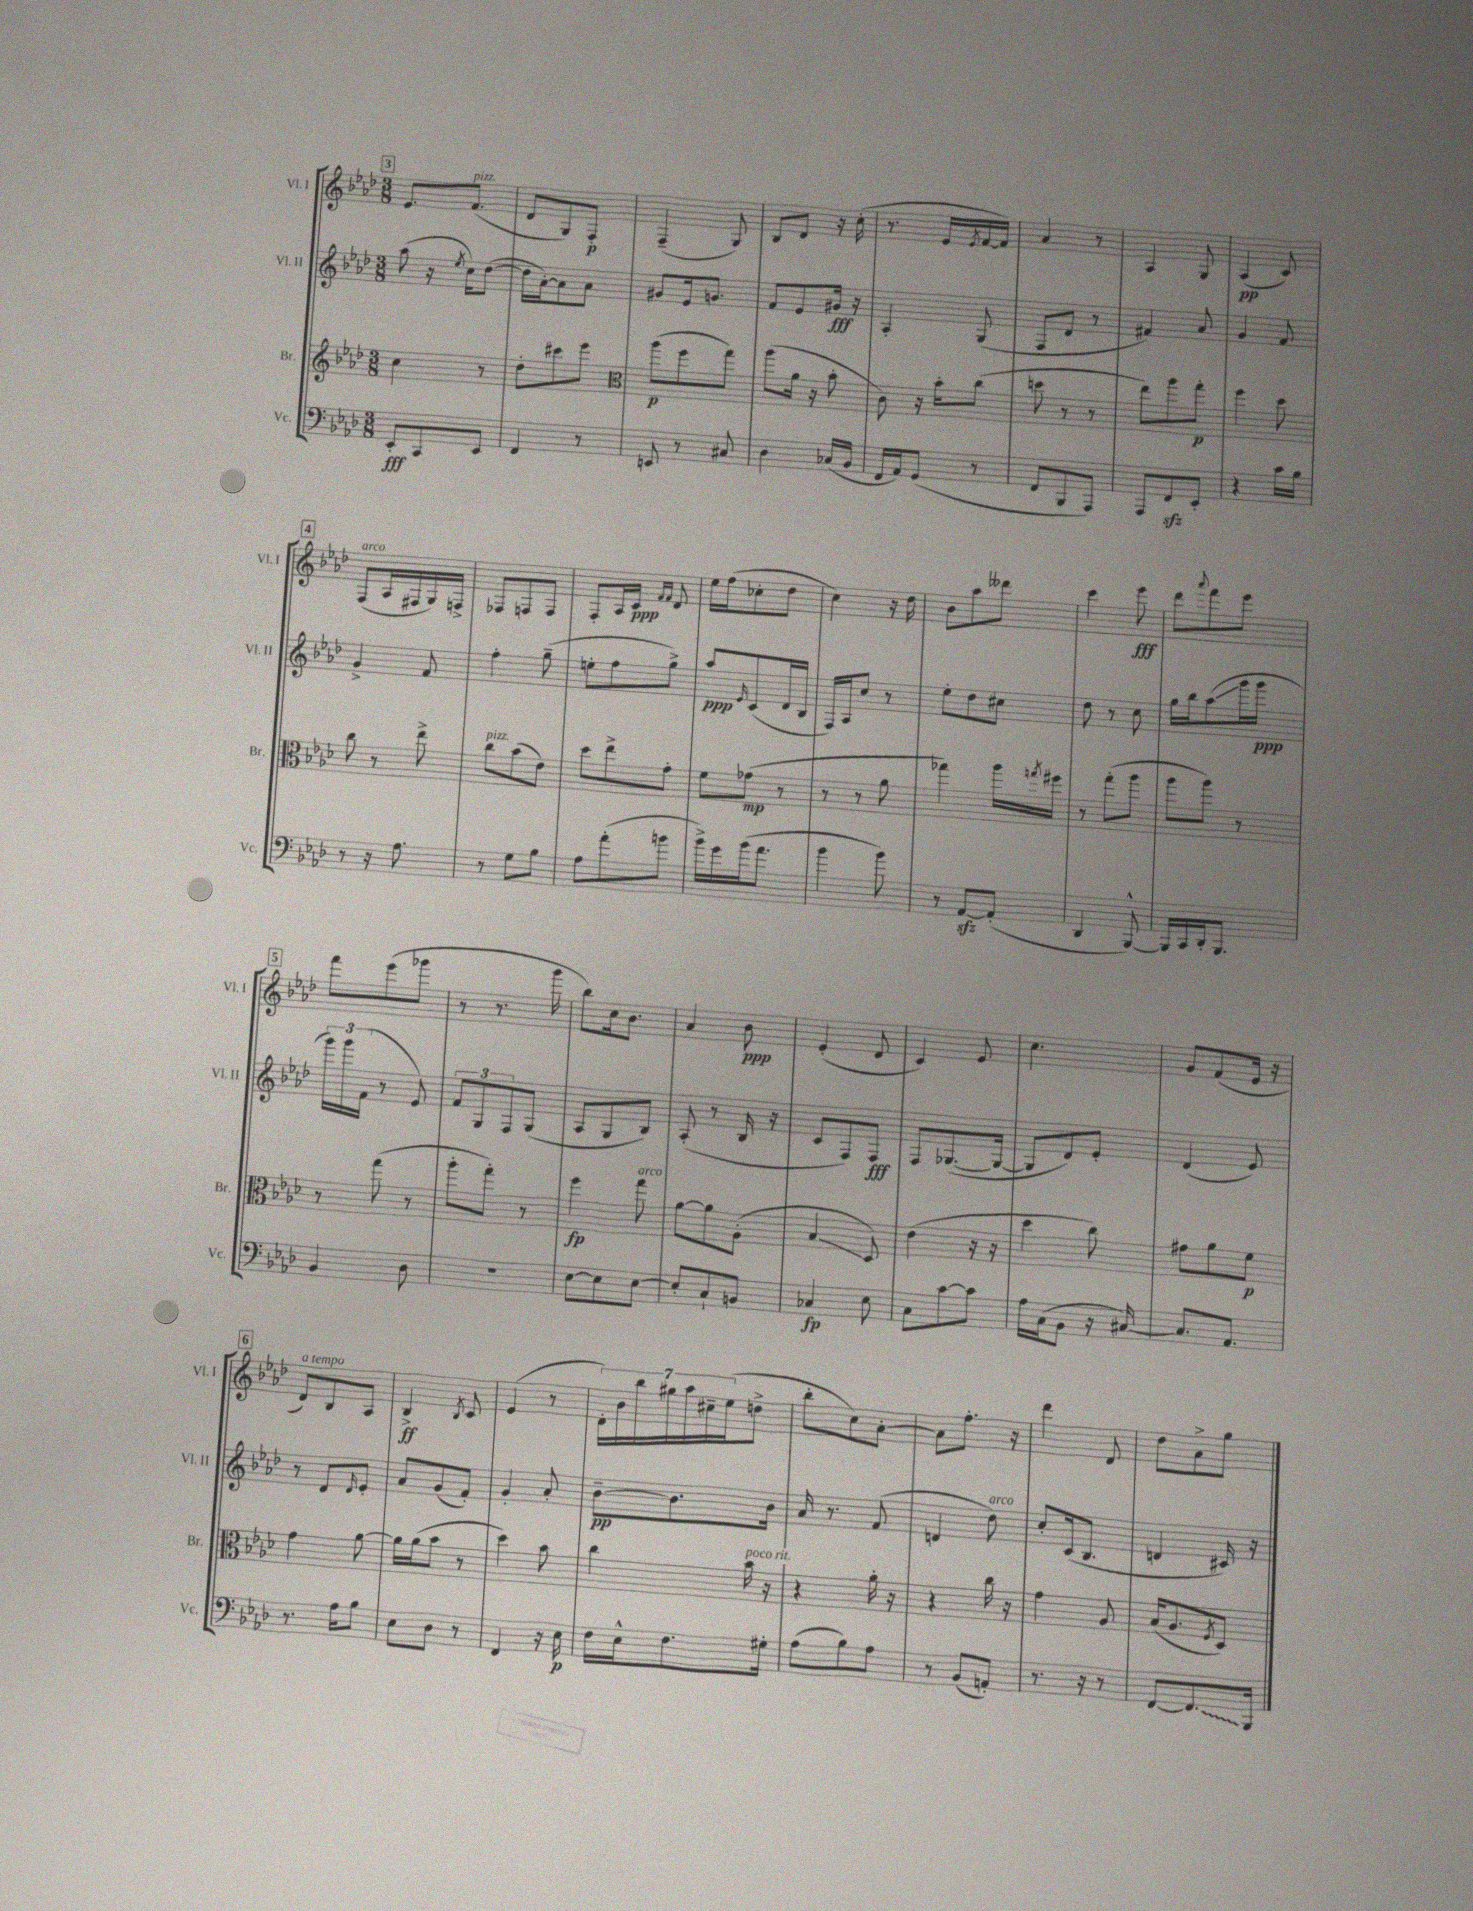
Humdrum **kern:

**kern	**kern	**kern	**kern
*staff4	*staff3	*staff2	*staff1
*clefF4	*clefG2	*clefG2	*clefG2
*k[b-e-a-d-]	*k[b-e-a-d-]	*k[b-e-a-d-]	*k[b-e-a-d-]
*M3/8	*M3/8	*M3/8	*M3/8
8EE-'	4cc	(8aa-	8.e-
8CC	.	16r	.
.	.	8qee-	.
.	.	16cc)	(8.f
8EE-	8r	([8dd-	.
=	=	=	=
4FF	8dd-'	16dd-]	8d-
.	.	[16a-')	.
.	8ccc#	8a-]	8G)
8r	8eee-	8a-	8F'
=	=	=	=
*	*clefC3	*	*
8EE	(8aa-	8g#	(4F~
8r	8ff	16e-	.
.	.	8.g	.
8C#	8gg)	.	8G)
=	=	=	=
4D-	(8aa-	8f	8B-
.	16a-	8e-	8d-
.	16r	.	.
(16C-	8b-'	16g#	16r
16BB-	.	16r	(16cc'
=	=	=	=
16FF	8c)	4A-'	8.r
16AA-)	.	.	.
(8GG	16r	.	.
.	16b-'	.	16e-
.	.	.	8qe-
8r	(8cc	(8G	[16f
.	.	.	16f])
=	=	=	=
8FF	8dd	8F	4a-
8BBB-	8r	8d-	.
8AAA-)	8r	8r	8r
=	=	=	=
8AAA-	8ee-)	4f#)	4A-
8FF	8aa-	.	.
8EE-'	8gg'	8a-	8G
=	=	=	=
4r	4ff	4g	(4A-
16c	8dd-	8f	8c)
16B-	.	.	.
=	=	=	=
8r	8cc	4g^	(8F
16r	8r	.	16A-
8.A-	.	.	16F#
.	8ee-^	8f	16G)
.	.	.	16F^
=	=	=	=
8r	8cc	4ff'	8F-
8G	(8b-	.	8F
8B-	8e-)	(8gg~	8F
=	=	=	=
8A-	8dd-	8ee'	8F'
(8a-'	8ee-^	8ff	16A-
.	.	.	16c
.	.	.	16qqf
.	.	.	16qqf
8b	8g'	8gg^)	8d-
=	=	=	=
16b-^)	8f	8aa-	16ee-
16g	.	.	(16ff
.	.	16qqe-	.
(16b-	(8g-	(8c	8cc-'
8.a-	.	.	.
.	8r	16d-	8dd-
.	.	16B-	.
=	=	=	=
4b-	8r	16F)	4cc)
.	.	16A-	.
.	8r	8cc	.
8b-)	8a-	8r	16r
.	.	.	16dd-
=	=	=	=
8r	4gg-)	8ee-'	8b-
[8AA-	.	8dd-	8aa-
(8AA-']	16aa-	8cc#	8ddd--
.	8qgg	.	.
.	16ff#	.	.
=	=	=	=
4DD-	8r	8dd-	4ccc
.	(8gg'	8r	.
[8BBB-^^)	8aa-	8cc	8eee-
=	=	=	=
16BBB-]	8aa-	16gg	8ddd-
16CC	.	16bb-	.
.	.	.	8qqaaa-
16DD-'	8aa-)	(8aa-	8fff
8.BBB-	.	.	.
.	8r	16ggg	8eee-
.	.	16ggg	.
=	=	=	=
4BB-	8r	24ggg)	8fff
.	.	24ggg	.
.	.	(24f	.
.	(8gg	8r	(8eee-
8D-	8r	8e-)	8ggg-
=	=	=	=
4.r	8aa-'	12f	8r
.	.	12G	.
.	8gg')	.	8.r
.	.	12F	.
.	8r	(8G	.
.	.	.	16ggg
=	=	=	=
[8E-	4ff	8A-	8bb-)
8E-]	.	8G	16cc
.	.	.	8.b-
[8E-	8gg	8B-)	.
=	=	=	=
8E-']	[8a-	(8A-'	4a-
8C`	8a-]	8r	.
8BB	(8A-'	16B-	8b-
.	.	16r	.
=	=	=	=
4C-	4B-	8c	(4e-'
.	.	8F)	.
8E-	8D-)	8F	8d-
=	=	=	=
8C	(4e-	8F	4c)
[8c	.	([8.G-	.
8c]	16r	.	8e-
.	16r	16G-_	.
=	=	=	=
16A-	4dd-	8G-]	4.cc
(16C	.	.	.
8BB-	.	8d-)	.
16r	8cc)	8e-'	.
[16C#)	.	.	.
=	=	=	=
8.C#]	8g#	(4d-	8g
.	8a-	.	(8f
8.AA-	.	.	.
.	8f	8e-)	16e-
.	.	.	16r
=	=	=	=
8.r	4g	8r	8d-)
.	.	8d-	8B-
16A-	.	.	.
.	.	16qqd-	.
8B-	[8a-	8e-'	8A-
=	=	=	=
8E-	16a-]	8a-	4B-^
.	(16a-	.	.
8D-	8b-	(8g	.
.	.	.	8qB-
8r	8r	8f')	8c
=	=	=	=
4FF	4dd-)	4g'	(4e-
16r	8b-	8a-'	8r
16E-	.	.	.
=	=	=	=
16F	4cc	[8b-~	28d-')
.	.	.	28b-
16E-^^	.	.	.
.	.	.	28bb-
.	.	.	28gg#
8.F	.	8.b-]	.
.	.	.	28aa-
.	.	.	28cc#~
.	.	.	(28ee-
.	16b-	.	8dd^
16G#'	16r	16b-	.
=	=	=	=
(8A-	4r	16a-	8bb-'
.	.	8.r	.
8B-)	.	.	8cc)
8A-	16a-'	(8f	[8a-'
.	16r	.	.
=	=	=	=
8r	4r	4d	8a-]
(8BB-	.	.	8.ff'
8AA')	16cc	8dd-)	.
.	16r	.	16r
=	=	=	=
8.r	4g	8cc'	4ddd-
.	.	(16c	.
16r	.	8.B-	.
8r	8A-	.	8d-
=	=	=	=
[8FF	(16B-	4d	8dd-
.	8.A-	.	.
8.FF]	.	.	8a-^
.	8qF	.	.
.	8D-)	16c#)	8gg
16BBB-	.	16r	.
==	==	==	==
*-	*-	*-	*-
